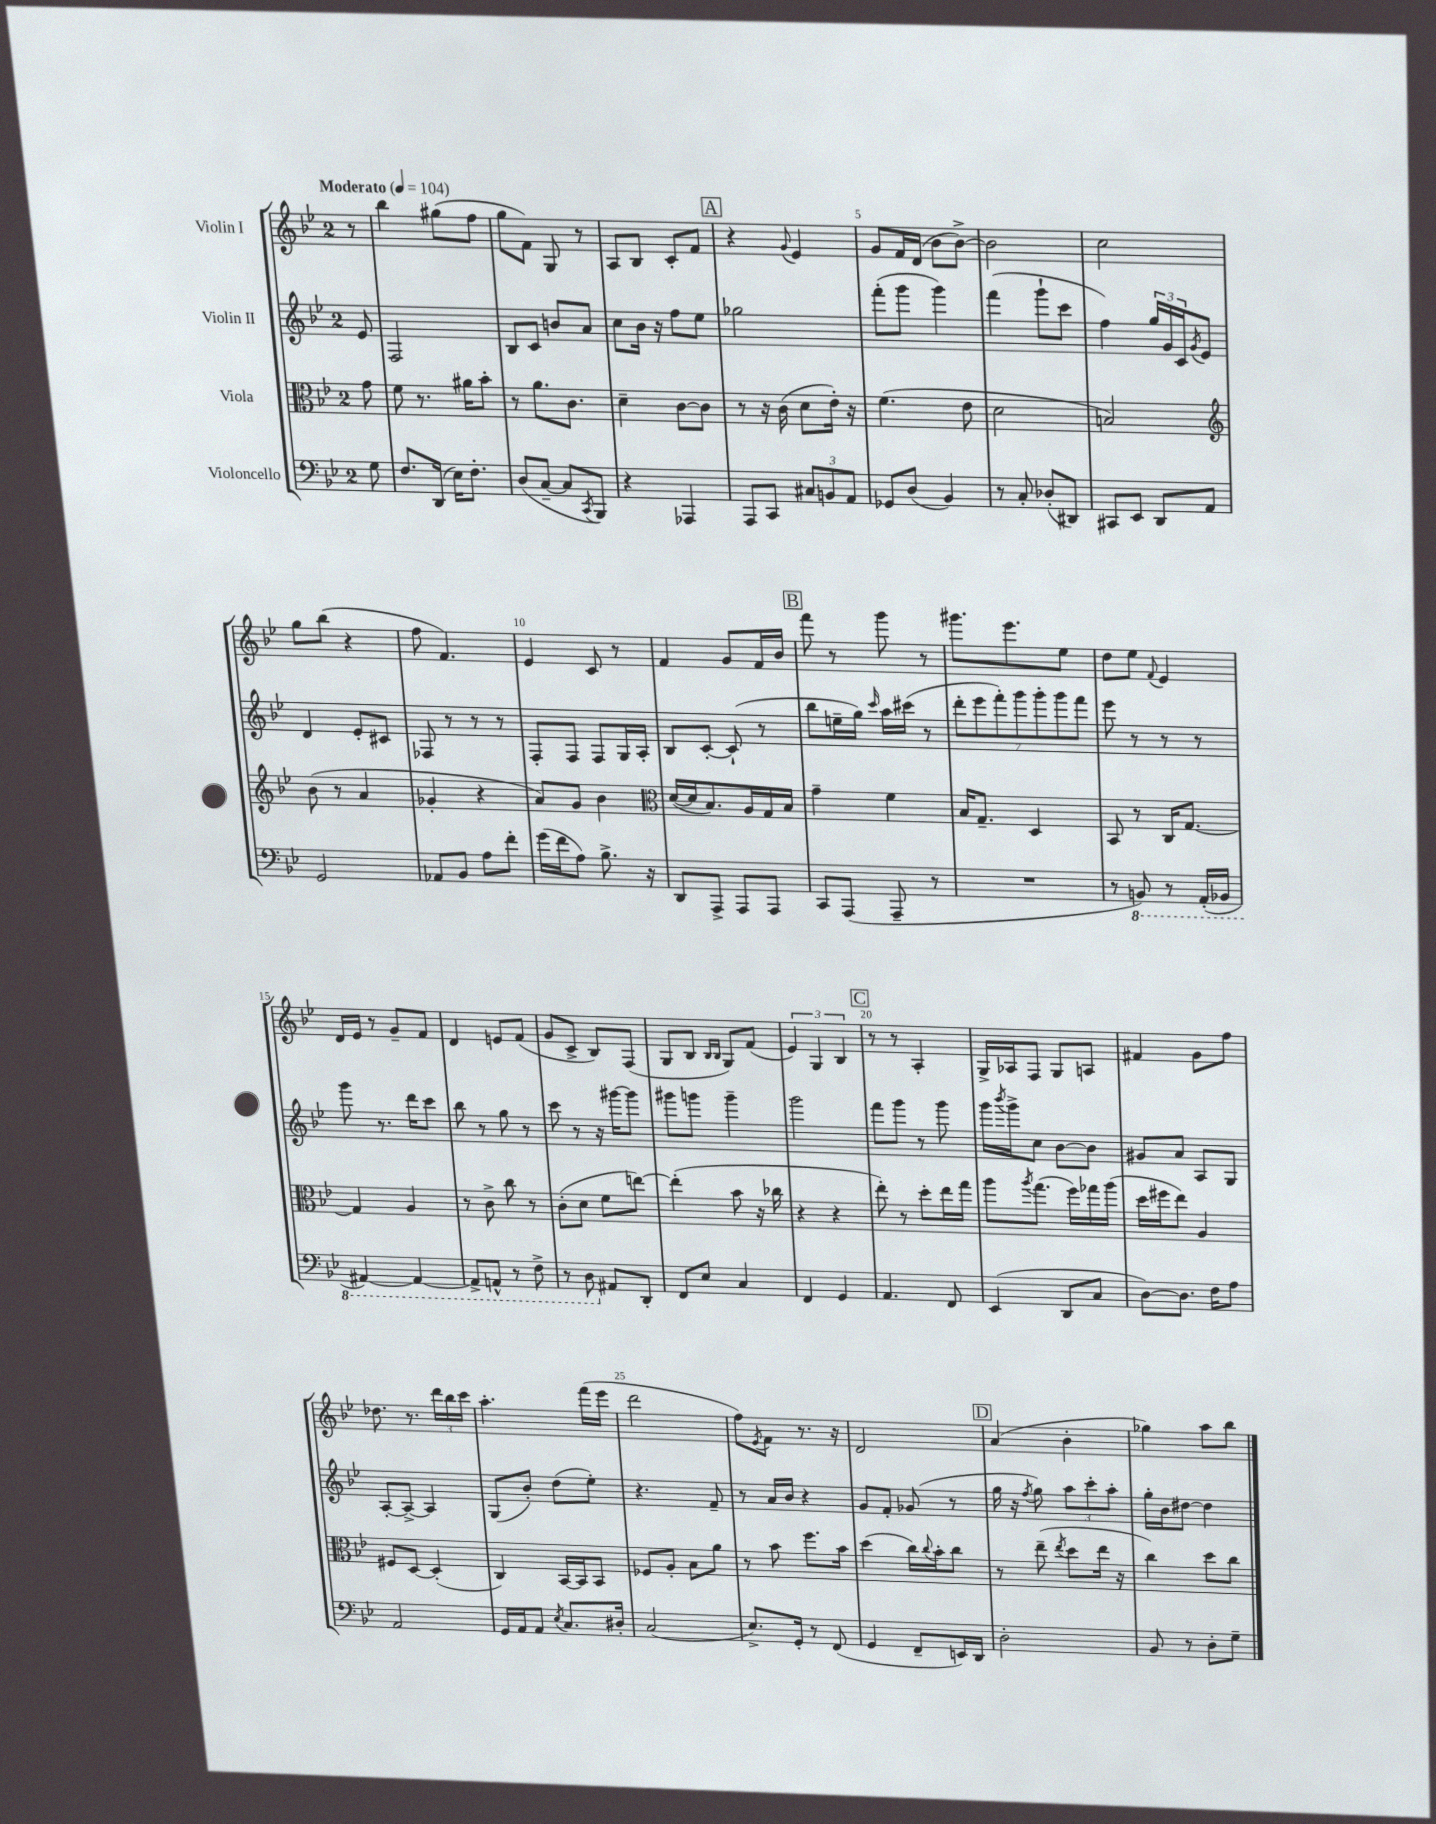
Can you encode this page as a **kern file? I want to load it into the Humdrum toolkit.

**kern	**kern	**kern	**kern
*part4	*part3	*part2	*part1
*staff4	*staff3	*staff2	*staff1
*I"Violoncello	*I"Viola	*I"Violin II	*I"Violin I
*clefF4	*clefC3	*clefG2	*clefG2
*k[b-e-]	*k[b-e-]	*k[b-e-]	*k[b-e-]
*M2/4	*M2/4	*M2/4	*M2/4
*MM104	*MM104	*MM104	*MM104
=	=	=	=
!	!	!	!LO:TX:a:B:t=Moderato
8G\	8g\	8e-/	8r
=1	=1	=1	=1
8.F/L	8f\	2F/	4bb-\
.	8.r	.	.
(16DD/Jk	.	.	.
16E-\KL)	.	.	(8gg#X\L
8.F'\J	16a#X\KL	.	.
.	8b-'\J	.	8ff\J
=2	=2	=2	=2
(8D/L	8r	8B-/L	8gg\L
[8C~/J	8.a\L	8c/J	8f\J)
8C/L]	.	8bn/L	8G/
.	8.c\J	.	.
8qCC/	.	.	.
8BBB-/J)	.	8a/J	8r
=3	=3	=3	=3
4r	4d~\	8cc\L	8A/L
.	.	16b-\Jk	8B-/J
.	.	16r	.
4AAA-X/	[8c\L	8ff\L	8c'/L
.	8c\J]	8ee-\J	8f/J
!!LO:REH:place=s1:t=A
=4	=4	=4	=4
8AAA/L	8r	2gg-X\	4r
8CC/J	16r	.	.
.	(16c\	.	.
.	.	.	8qqg/
12C#X/L	8d\L	.	4e-/
12BBn/	.	.	.
.	16e-'\Jk)	.	.
12AA/J	.	.	.
.	16r	.	.
=5	=5	=5	=5
8GG-X/L	(4.f\	(8fff'\L	8g/L
(8D/J	.	8ggg\J	16f/L
.	.	.	(16d/JJ
4BB-/)	.	4ggg\)	8b-\L
.	8e-\	.	[8b-^\J)
=6	=6	=6	=6
8r	2d\	(4fff\	2b-\]
8C'/	.	.	.
(8D-X'/L	.	8ggg`\L	.
8DD#X/J)	.	8ccc\J	.
=7	=7	=7	=7
8CC#X/L	2Bn/)	4ff\)	2cc\
8EE-/J	.	.	.
8DD/L	.	24gg/LL	.
.	.	24g/	.
.	.	24c/J	.
.	.	8qg/	.
8AA/J	.	8e-/J	.
!!LO:LB:g=z
=8	=8	=8	=8
*	*clefG2	*	*
2GG/	(8b-\	4d/	8gg\L
.	8r	.	(8bb-\J
.	4a/	8e-'/L	4r
.	.	8c#X/J	.
=9	=9	=9	=9
8AA-X/L	4g-X'/	8F-X/	8ff\
8BB-/J	.	8r	4.f/)
8A\L	4r	8r	.
8f'\J	.	8r	.
=10	=10	=10	=10
(16g\LL	8a/L)	8F'/L	4e-/
16f\J	.	.	.
8A\J)	8g/J	8F/J	.
8.B-^\	4b-\	8F/L	8c/
.	.	16G/L	8r
16r	.	16A'/JJ	.
=11	=11	=11	=11
*	*clefC3	*	*
8DD/L	([16d/LL	8B-/L	4f/
.	16d/J]	.	.
8AAA^/J	8.B-/)	[8c'/J	.
8AAA/L	.	(8c`/]	8g/L
.	16A/L	.	.
8AAA/J	16G/	8r	16f/L
.	16B-/JJ	.	16b-/JJ
!!LO:REH:place=s1:t=B
=12	=12	=12	=12
8CC/L	4g~\	8bb-\L	8fff\
(8AAA/J	.	16een~\L	8r
.	.	16gg\JJ)	.
.	.	16qqccc/	.
8AAA~/	4f\	16aa\LL	8ggg\
.	.	(16ccc#X\JJ	.
8r	.	8r	8r
=13	=13	=13	=13
2r	16B-/KL	14ddd'\L	8.ggg#X\L
.	8.G~/J	.	.
.	.	14eee-\	.
.	.	14fff'\)	.
.	.	.	8.eee-\
.	.	14ggg\	.
.	4D/	.	.
.	.	14ggg'\	.
.	.	14ggg\	.
.	.	.	8ee-\J
.	.	14fff\J	.
=14	=14	=14	=14
8r	8BB-/	8eee-\	8dd\L
*8ba	*	*	*
8BBBn/)	8r	8r	8ee-\J
.	.	.	8qqf/
8r	16C/KL	8r	4e-/
.	[8.G/J	.	.
(16AAA'/LL	.	8r	.
16BBB-X/JJ	.	.	.
!!LO:LB:g=z
=15	=15	=15	=15
[4AAA#X/)	4G/]	8ggg\	16d/LL
.	.	.	16e-/JJ
.	.	8.r	8r
4AAA#/_	4A/	.	8g~/L
.	.	16ddd\KL	.
.	.	8ccc\J	8f/J
=16	=16	=16	=16
8AAA#^/L]	8r	8bb-\	4d/
8AAAn^^/J	8c^\	8r	.
8r	8cc\	8gg\	8en/L
8FF^\	8r	8r	(8f/J
=17	=17	=17	=17
8r	(8c'\L	8ccc\	8g/L
8DD\	8d\J	8r	8c^/J
*X8ba	*	*	*
8AA#X/L	8f\L	16r	8B-/L)
.	.	[16ggg#X\KL	.
8DD'/J	[8een\J)	8ggg#\J]	(8F/J
=18	=18	=18	=18
8FF/L	(4ee'\]	8ggg#X\L	8G/L
8E-/J	.	8gggn\J	8B-/J
.	.	.	16qqB-/LL
.	.	.	16qqB-/JJ
4C/	8b-\	4ggg~\	8G/L)
.	16r	.	(8f/J
.	16cc-X\	.	.
=19	=19	=19	=19
4FF/	4r	2ggg\	6e-/)
.	.	.	6G/
4GG/	4r	.	.
.	.	.	6B-/
!!LO:REH:place=s1:t=C
=20	=20	=20	=20
4.AA/	8ee-'\)	8fff\L	8r
.	8r	8ggg\J	8r
.	8dd'\L	8r	4A'/
8FF/	16ee-\L	8ggg\	.
.	16gg\JJ	.	.
=21	=21	=21	=21
(4EE-/	8aa\L	16ggg\LL	16G^/LL
.	.	8qbbb-/	.
.	.	16ggg^\J	16A-X/J
.	8qaa/	.	.
.	(8.gg\J	8cc\J	8F/J
8DD/L	.	[8b-\L	8G/L
.	16ff\LL)	.	.
8C/J	16gg-X\	8b-\J]	8An/J
.	(16aa\JJ	.	.
=22	=22	=22	=22
[8D\L)	16dd\LL	8g#X/L	4f#X/
.	16ff#X\J	.	.
8.D\J]	8ee-\J)	8a/J	.
.	4A/	8A/L	8g\L
16F\KL	.	.	.
8A\J	.	8G/J	8ff\J
!!LO:LB:g=z
=23	=23	=23	=23
2AA/	8F#X/L	[8A'/L	8.dd-X\
.	[8D/J	8A^/J_	.
.	.	.	8.r
.	(4D'/]	4A/]	.
.	.	.	24ddd\LL
.	.	.	24bb-\
.	.	.	24ccc\JJ
=24	=24	=24	=24
16GG/LL	4C/)	(8G/L	4.aa'\
16AA/J	.	.	.
8AA/J	.	8b-'/J)	.
8qE-/	.	.	.
8.C/L	[16BB-/LL	(8dd\L	.
.	16BB-/J]	.	.
.	8BB-/J	8ee-'\J)	(16fff\LL
16D#X'/Jk	.	.	16eee-\JJ
=25	=25	=25	=25
(2C/	8F-X/L	4.r	2ddd\
.	8A'/J	.	.
.	8B-\L	.	.
.	8a\J	8f~/	.
=26	=26	=26	=26
8.E-^/L)	8r	8r	8ff\L)
.	.	.	8qe-/
.	8b-\	16a/LL	8f\J
16GG'/Jk	.	16b-/JJ	.
8r	8.ff\L	4r	8.r
(8FF/	.	.	.
.	16b-\Jk	.	16r
=27	=27	=27	=27
4GG/	(4dd\	8g/L	2d/
.	.	8f'/J	.
8FF~/L	16cc\LL)	(8g-X/	.
.	8qqcc/	.	.
.	16b-'\J	.	.
16EEn/L)	8cc\J	8r	.
16DD/JJ	.	.	.
!!LO:REH:place=s1:t=D
=28	=28	=28	=28
2D'\	8r	16gg\	(4a/
.	.	16r	.
.	.	8qff/	.
.	(8ee-~\	8gg\)	.
.	8qee-/	.	.
.	8dd\L	12aa\L	4b-'\
.	.	12ccc'\	.
.	16ee-\Jk	.	.
.	.	12aa'\J	.
.	16r	.	.
=29	=29	=29	=29
8BB-/	4cc\)	16gg'\LL	4gg-X\)
.	.	16b-\J	.
8r	.	[8dd#X\J	.
8D'\L	8dd\L	4dd#\]	8aa\L
8G~\J	8cc\J	.	8bb-\J
==	==	==	==
*-	*-	*-	*-
